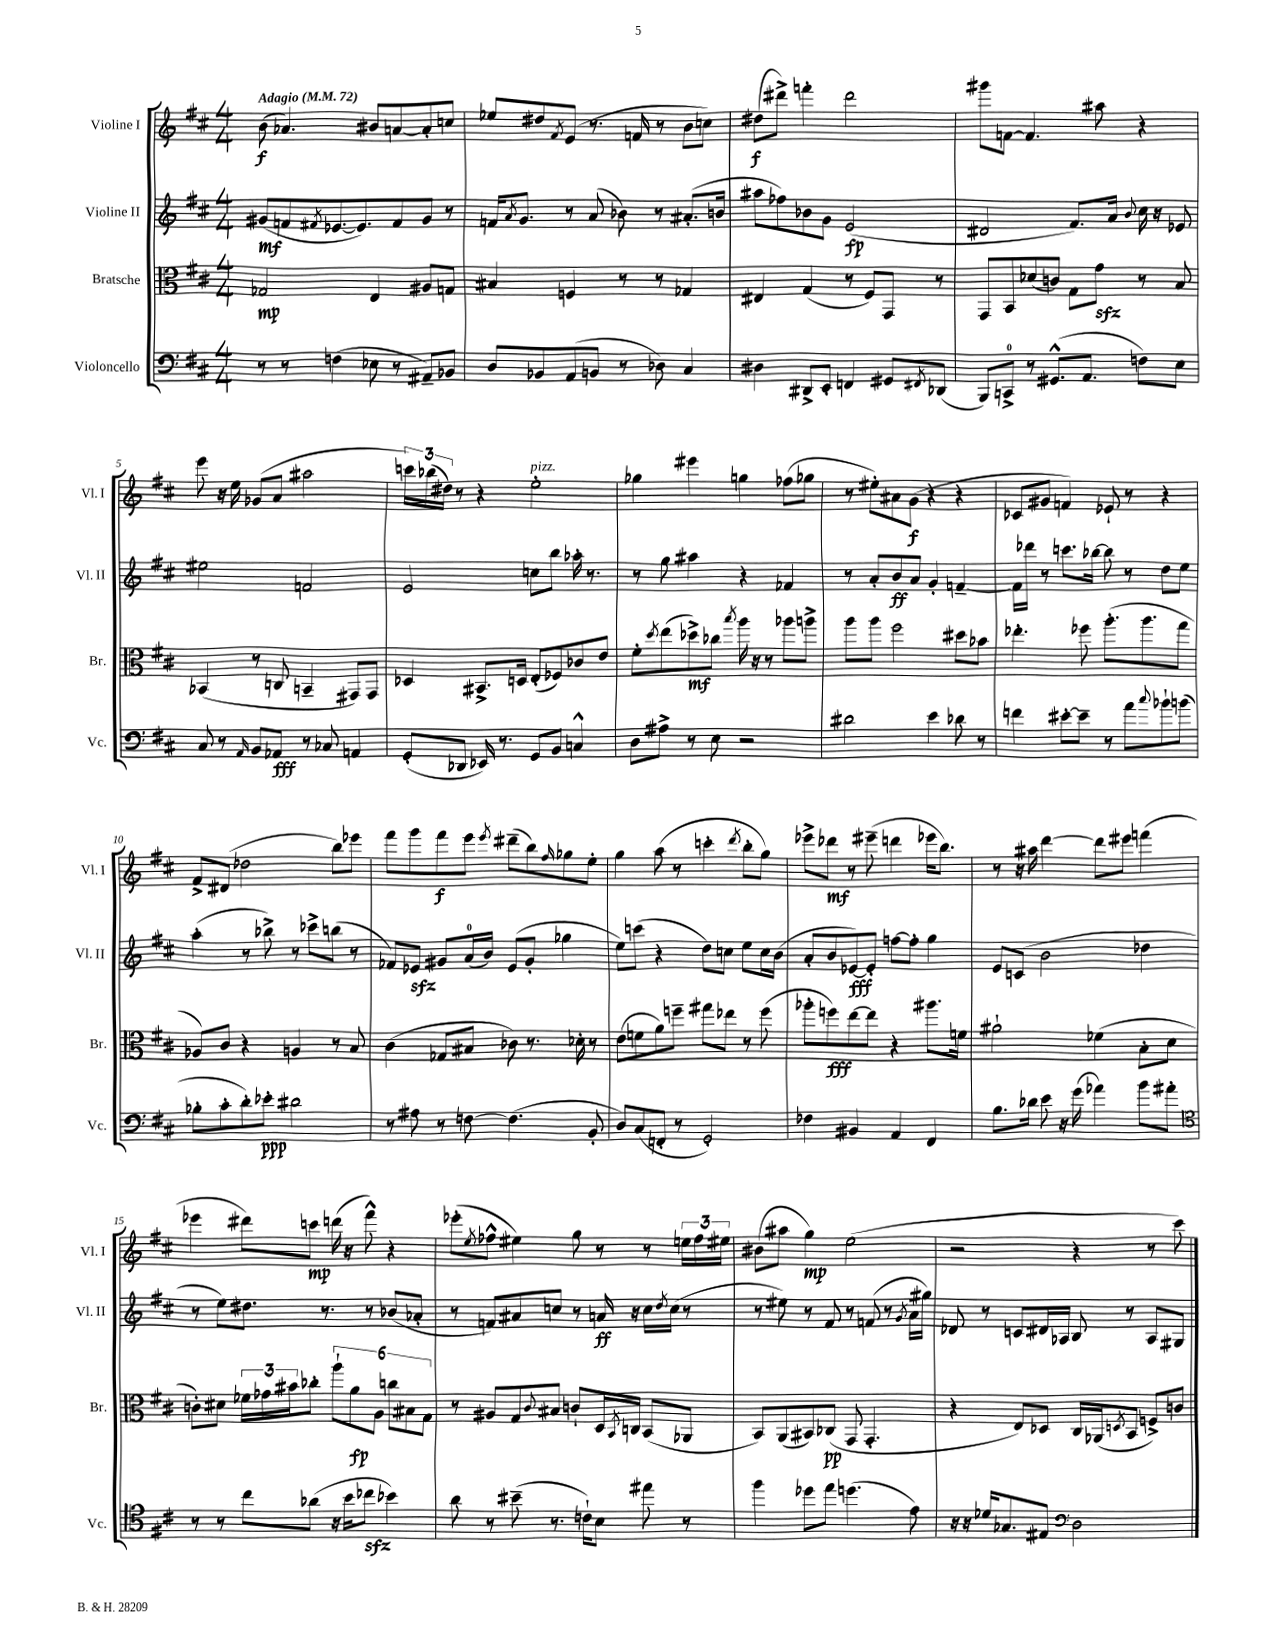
<<
\new StaffGroup <<
\new Staff = "s0" \with { instrumentName = "Violine I" shortInstrumentName = "Vl. I" } {
    \clef treble \key d \major \numericTimeSignature \time 4/4 \tempo "Adagio" 4 = 72
    b'8\f( aes'4.) bis'8 a'8~ a'8-. c''8 |
    ees''8 dis''8 \acciaccatura { fis'8 } e'8( r8. f'16 r8 b'8 c''8) |
    dis''8\f( dis'''8->) f'''4-. dis'''2 |
    gis'''8 f'8~ f'4. ais''8 r4 |
    e'''8 r16 e''16 ges'8( a'8 ais''2 |
    \tuplet 3/2 { c'''16) bes''16( dis''16) } r8 r4 e''2-.^\markup { \italic "pizz." } |
    ges''4 eis'''4 g''4 fes''8( ges''8 |
    r8 eis''8-.) ais'8 g'8\f( r4 r4 |
    ces'8 gis'8 f'4) ees'8-! r8 r4 |
    fis'8-> dis'8( des''2 b''8) ees'''8 |
    fis'''8 g'''8 fis'''8\f e'''8 \acciaccatura { e'''8 } dis'''8--( b''8) \grace { fis''16 } ges''8 e''8-. |
    g''4 a''8( r8 c'''4-. \acciaccatura { d'''8 } b''8-. g''8) |
    ees'''8-> des'''8\mf r8 eis'''8--( d'''4 ees'''16 b''8.) |
    r8 r16 ais''16 d'''4~ d'''8 eis'''8 f'''4( |
    ees'''4 dis'''8) c'''8\mp d'''16( r16 fis'''8-^) r4 |
    ees'''8-.( \acciaccatura { e''8 } fes''8-^ eis''4) g''8 r8 r8 \tuplet 3/2 { e''16 fes''16 eis''16 } |
    bis'8( ais''8 g''4\mp) e''2( |
    r2 r4 r8 cis'''8) \bar "|." |
}
\new Staff = "s1" \with { instrumentName = "Violine II" shortInstrumentName = "Vl. II" } {
    \clef treble \key d \major \numericTimeSignature \time 4/4
    gis'8\mf( f'8 \acciaccatura { fis'8 } ees'8.~ ees'8.) fis'8 gis'8 r8 |
    f'16 \acciaccatura { a'8 } g'8. r8 a'8( bes'8) r8 ais'8.-.( b'16 |
    ais''8 fes''8) bes'8 g'8 e'2\fp( |
    dis'2 fis'8.) a'16 \appoggiatura { b'8 } cis''16 r16 ees'8 |
    eis''2 f'2 |
    e'2 c''8 b''8 aes''16-. r8. |
    r8 g''8 ais''4 r4 fes'4 |
    r8 a'8-. b'8\ff a'8 g'4-. f'4~-- |
    f'16 des'''16 r8 c'''8. bes''16~ bes''8 r8 d''8 e''8 |
    a''4-.( r8 bes''8->) r8 ces'''8-> b''8( r8 |
    fes'8) ees'8\sfz gis'8 a'16-0( b'16) ees'8( gis'8-. ges''4 |
    e''8) c'''8( r4 d''8) c''8 e''8 c''16 b'16( |
    a'8-. b'8 ees'8~\fff) ees'8-. f''8~ f''8-. g''4 |
    e'8 c'8( b'2 des''4 |
    r8 e''8) dis''8. r8. r8 bes'8( aes'8-. |
    r8 f'8) ais'8 c''8 r8 a'16\ff r16 c''16 \acciaccatura { d''8 } c''16( r8 |
    r8 eis''8) r8 fis'8 r8 f'8( r8 \acciaccatura { g'8 } a'16 gis''16) |
    des'8 r8 c'8 dis'16 aes16 b8 r8 aes8 gis8 \bar "|." |
}
\new Staff = "s2" \with { instrumentName = "Bratsche" shortInstrumentName = "Br." } {
    \clef alto \key d \major \numericTimeSignature \time 4/4
    ges2\mp e4 ais8 g8 |
    bis4 f4 r8 r8 ges4 |
    eis4 g4( r8 fis8) g,8 r8 |
    g,8 b,8 des'8( c'8) g8 g'8\sfz r8 b8 |
    bes,4( r8 c8 b,4-- gis,8) gis,8 |
    des4 bis,8.-> d16 e8-.( fes8) ces'8 e'8 |
    fis'8-. \acciaccatura { d''8 } e''8( des''8->\mf) ces''8 \acciaccatura { b''8 } a''16 r16 r8 aes''8 a''8-> |
    a''8 a''8 fis''2 dis''8 bes'8 |
    ees''4.-. fes''8 a''8.-.( a''8. g''8 |
    aes8) cis'8 r4 a4 r8 b8 |
    cis'4( ges8 bis8 ces'8) r8. des'16-. r8 |
    e'8( f'8 a'8) f''8-- gis''8 ees''8 r8 f''8( |
    aes''8-. f''8\fff) e''8~ e''8 r4 ais''8. f'16 |
    ais'2-! fes'4( b8-. d'8 |
    c'8-.) dis'8 \tuplet 3/2 { fes'16 ges'16 bis'16 } ces''8-. \tuplet 6/4 { a''8-! a'8\fp a8 c''8 bis8 g8 } |
    r8 ais8 g8 \appoggiatura { cis'8 } bis8 c'8-! d16 \acciaccatura { b,8 } c16 b,8( aes,8 |
    b,8) a,8( bis,8) ces8\pp( g,8 g,4.-. |
    r4 e8) des8 cis16 aes,16( \acciaccatura { d8 } b,8 f8->) c'8 \bar "|." |
}
\new Staff = "s3" \with { instrumentName = "Violoncello" shortInstrumentName = "Vc." } {
    \clef bass \key d \major \numericTimeSignature \time 4/4
    r8 r8 f4( ees8 r8 ais,8--) bes,8 |
    d8 bes,8 a,8( b,8 r8 des8) cis4 |
    dis4 dis,8-> e,8-. f,4 gis,8 \acciaccatura { fis,8 } des,8( |
    b,,8) c,8-0-> r8 gis,8.-^( a,8. f8) e8 |
    cis8 r8 \grace { a,16 } b,8 aes,8\fff r8 ces8 a,4 |
    g,8-.( des,8 ees,16) r8. g,8 b,8 c4-^ |
    d8 ais8-> r8 e8 r2 |
    dis'2 e'4 des'8 r8 |
    f'4 eis'8~-. eis'8-- r8 a'8 \appoggiatura { cis''8 } bes'8-! b'8( |
    bes8-. cis'8-. d'8-.) ees'8-.\ppp dis'2 |
    r8 ais8 r8 f8~ f4.( b,8-. |
    d8) cis8( f,8-. r8 g,2-.) |
    fes4 bis,4 a,4 fis,4 |
    b8. des'16 e'8 r16 g'16( aes'4) b'8 ais'8-. |
    \clef tenor r8 r8 cis''8 aes'8( r16 b'16 ces''8\sfz bes'4) |
    a'8 r8 bis'8--( r8. c'16-!) b8 eis''8 r8 |
    fis''4 des''8 e''8 d''4.( e'8) |
    r16 r16 des'16 ges8. eis8 \clef bass d2 \bar "|." |
}
>>
>>
